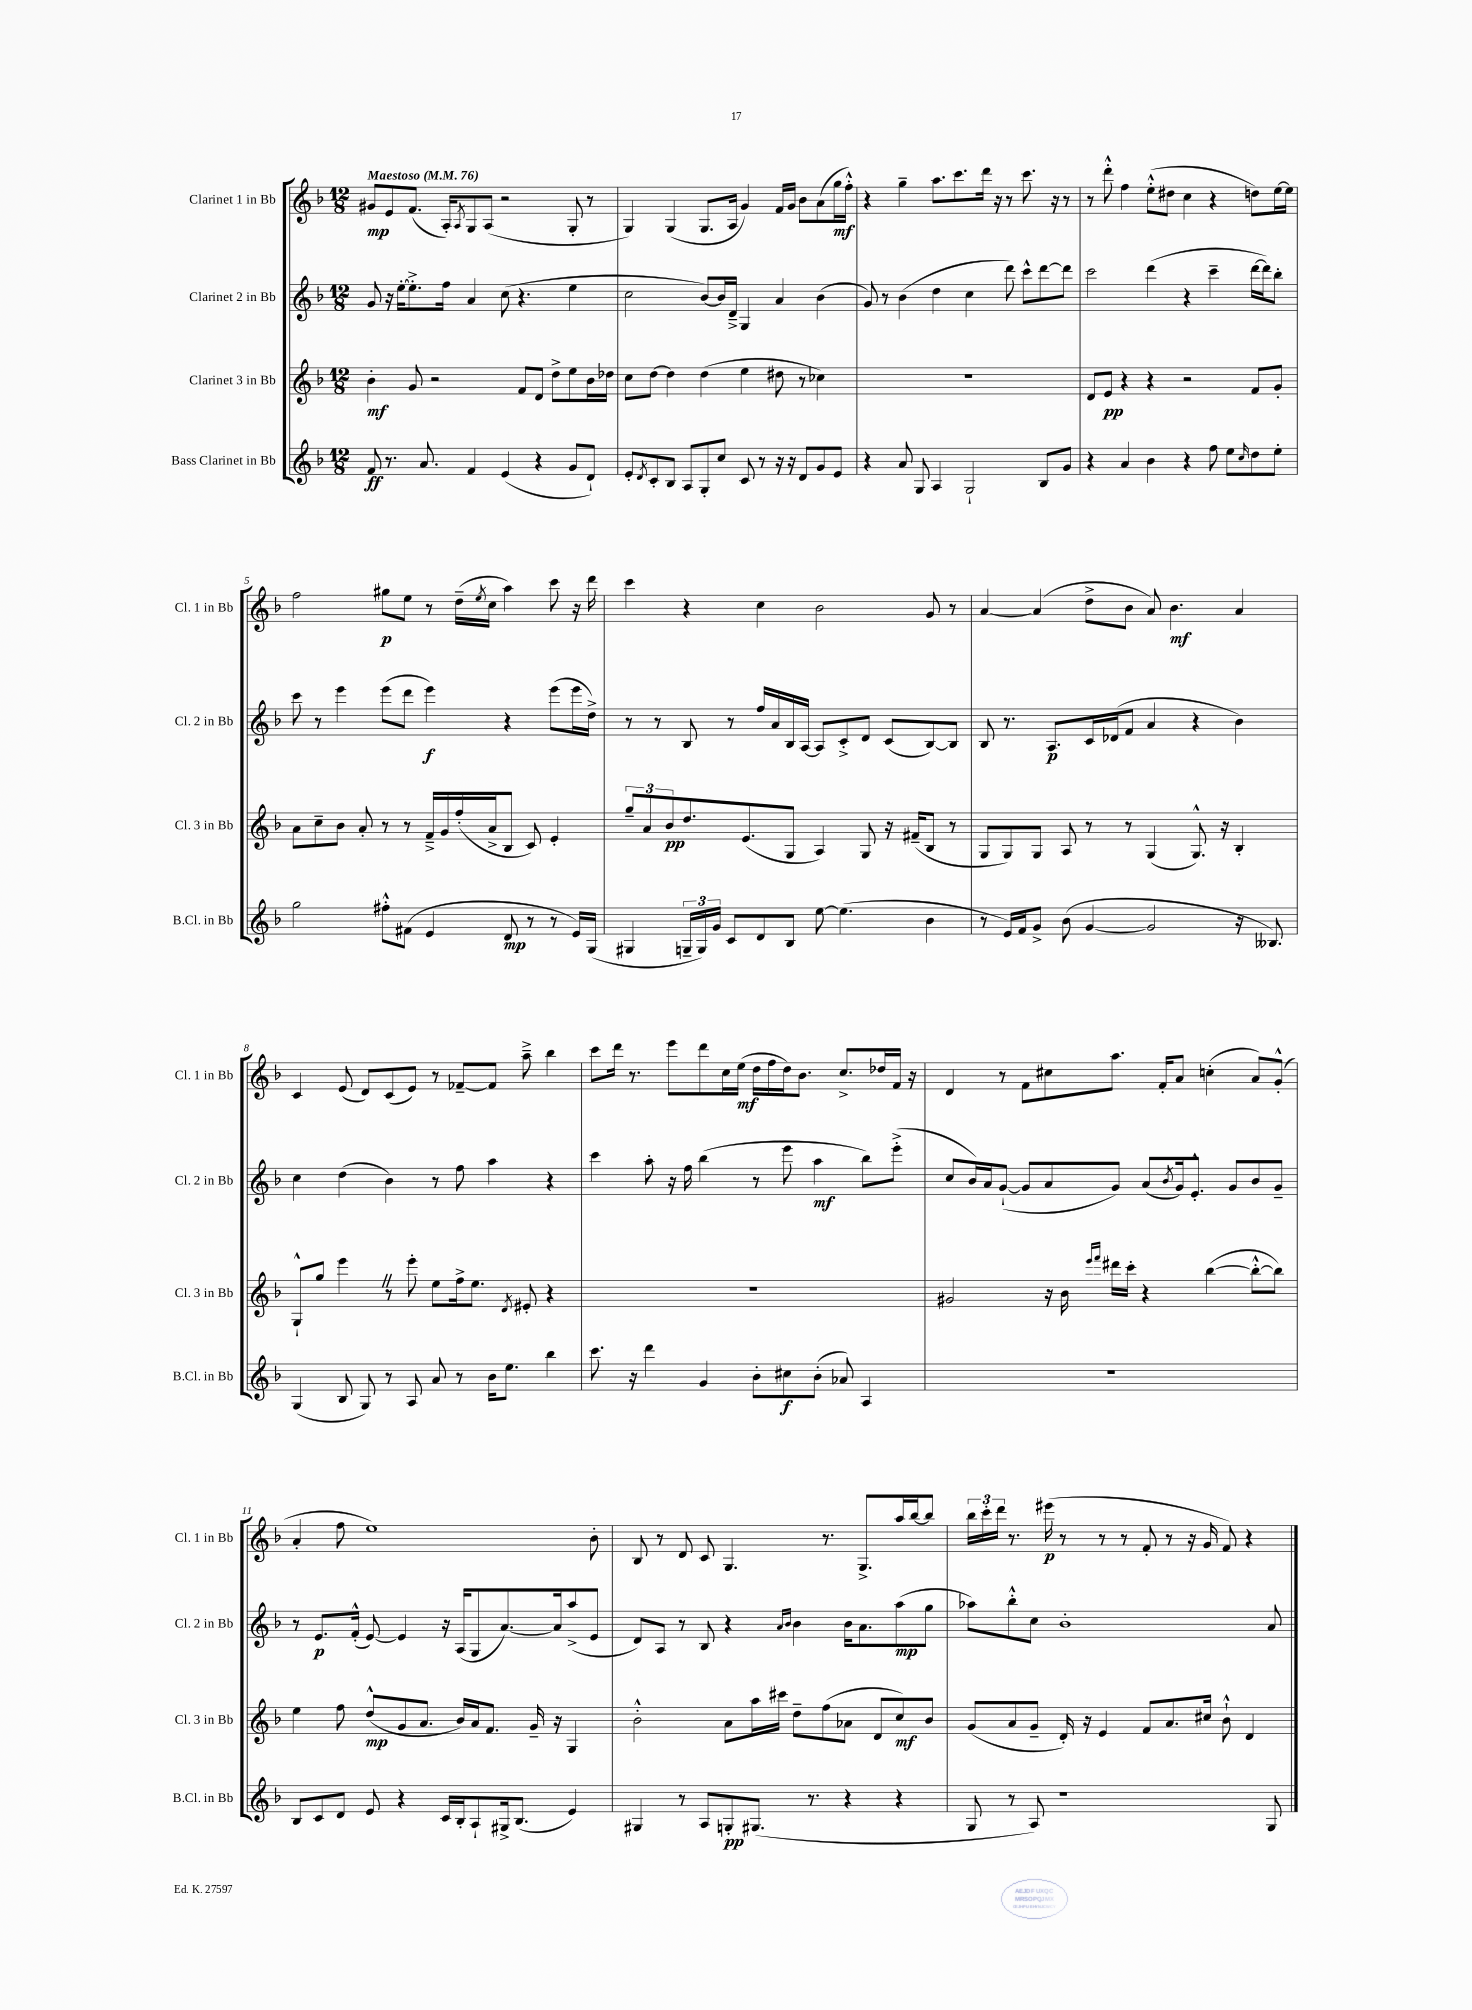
<<
\new StaffGroup <<
\new Staff = "s0" \with { instrumentName = "Clarinet 1 in Bb" shortInstrumentName = "Cl. 1 in Bb" } {
    \clef treble \key f \major \numericTimeSignature \time 12/8 \tempo "Maestoso" 4 = 76
    gis'8\mp e'8 f'8.( a16-.) \acciaccatura { a8 } g8 a8( r2 g8-. r8 |
    g4) g4( g8. a16 g'4) f'16 g'16 bes'8 a'8( g''16\mf f''16-.-^) |
    r4 g''4-- a''8. c'''8. d'''16 r16 r8 c'''8. r16 r8 |
    r8 d'''8-.-^ f''4 e''8-.-^( dis''8 c''4 r4 d''8) e''16~ e''16 |
    f''2 gis''8\p e''8 r8 d''16--( \acciaccatura { e''8 } c''16 a''4) c'''8 r16 d'''16 |
    c'''4 r4 c''4 bes'2 g'8 r8 |
    a'4~ a'4( d''8-> bes'8 a'8) bes'4.\mf a'4 |
    c'4 e'8( d'8) c'8( e'8) r8 fes'8~-- fes'8 a''8---> bes''4 |
    c'''8 d'''16 r8. e'''8 d'''8 c''16 e''16\mf( d''16 f''16 d''16) bes'8. c''8.-> des''16 f'16 r16 |
    d'4 r8 f'8 cis''8 a''8. f'16-. a'8 c''4-.( a'8) g'8-.-^( |
    a'4-. f''8 e''1) bes'8-. |
    bes8 r8 d'8 c'8 g4. r8. g8.-> a''16 bes''16~ bes''8 |
    \tuplet 3/2 { bes''16 c'''16-. d'''16 } r8. eis'''16\p( r8 r8 r8 f'8-. r8 r16 g'16 f'8) r4 \bar "|." |
}
\new Staff = "s1" \with { instrumentName = "Clarinet 2 in Bb" shortInstrumentName = "Cl. 2 in Bb" } {
    \clef treble \key f \major \numericTimeSignature \time 12/8
    g'8 r16 e''16~-. e''8.-.-> f''16 a'4 c''8( r4. e''4 |
    c''2 bes'8~) bes'16 d'16---> g4 a'4 bes'4( |
    g'8) r8 bes'4( d''4 c''4 d'''8) c'''8-^ d'''8~ d'''8 |
    c'''2 d'''4( r4 c'''4-- d'''16~ d'''16) bes''8-. |
    c'''8 r8 e'''4 e'''8( d'''8 e'''4\f) r4 e'''8( e'''16 d''16->) |
    r8 r8 bes8 r8 f''16 a'16 bes16 a16~ a8 c'8-.-> d'8 c'8( bes8~) bes8 |
    bes8 r8. a8.\p c'16 des'16( f'8 a'4 r4 bes'4) |
    c''4 d''4( bes'4) r8 f''8 a''4 r4 |
    c'''4 a''8-. r16 f''16 bes''4( r8 e'''8 a''4\mf bes''8) e'''8-.->( |
    c''8 bes'16) a'16 g'8~-!( g'8 a'8 g'8) a'8( \acciaccatura { bes'8 } g'16) e'8.-.-^ g'8 bes'8 g'8-- |
    r8 e'8.\p f'16-.-^( e'8~) e'4 r16 a16( g8 a'8.~) a'16 a''8->( e'8 |
    d'8) a8 r8 bes8 r4 \grace { a'16 bes'16 } bes'4 bes'16 a'8. a''8\mp( g''8 |
    aes''8) bes''8-.-^ c''8 bes'1-. a'8 \bar "|." |
}
\new Staff = "s2" \with { instrumentName = "Clarinet 3 in Bb" shortInstrumentName = "Cl. 3 in Bb" } {
    \clef treble \key f \major \numericTimeSignature \time 12/8
    bes'4-.\mf g'8 r2 f'8 d'8 d''8-> e''8 bes'16 des''16 |
    c''8 d''8~ d''4 d''4( e''4 dis''8 r8 ces''4) |
    R1. |
    d'8 e'8\pp r4 r4 r2 f'8 g'8-. |
    a'8 c''8-- bes'8 a'8-. r8 r8 f'16---> g'16 f''16-.( a'16-> bes8 c'8) e'4-. |
    \tuplet 3/2 { g''8-- a'8 bes'8\pp } d''8. e'8.( g8 a4) g8 r16 fis'16--( bes8 r8 |
    g8 g8) g8 a8 r8 r8 g4( g8.-^) r16 bes4-. |
    g8-!-^ g''8 e'''4 \once \override BreathingSign.text = \markup { \musicglyph "scripts.caesura.straight" } \breathe r8 e'''8-. e''8 f''16-> e''8. \acciaccatura { d'8 } eis'8-. r4 |
    R1. |
    gis'2 r16 bes'16 \grace { e'''16 f'''16 } dis'''16 c'''16-. r4 bes''4~( bes''8~-.-^ bes''8) |
    e''4 f''8 d''8-^\mp( g'8 a'8. bes'16) a'16 f'8. g'16-- r16 g4 |
    bes'2-.-^ a'8 a''16 cis'''16 d''8-- f''8( aes'8 d'8 c''8\mf) bes'8 |
    g'8( a'8 g'8-- d'16-.) r16 e'4 f'8 a'8. cis''16 bes'8-!-^ d'4 \bar "|." |
}
\new Staff = "s3" \with { instrumentName = "Bass Clarinet in Bb" shortInstrumentName = "B.Cl. in Bb" } {
    \clef treble \key f \major \numericTimeSignature \time 12/8
    f'8\ff r8. a'8. f'4 e'4( r4 g'8 d'8-!) |
    e'8-. \acciaccatura { d'8 } c'8-. bes8 a8 g8-. c''8 c'8 r8 r16 r16 d'8 g'8 e'8 |
    r4 a'8 g8 a4 g2-! bes8 g'8 |
    r4 a'4 bes'4 r4 f''8 e''8 \grace { c''16 } d''8 e''8-. |
    g''2 fis''8-.-^ fis'8( e'4 d'8\mp r8 r8 e'16) g16( |
    gis4 \tuplet 3/2 { g16-- g16) g'16 } c'8 d'8 bes8 e''8~ e''4.( bes'4 |
    r8 e'16) f'16 g'8-> bes'8( g'4~ g'2 r16 beses8.) |
    g4( bes8 g8) r8 a8 a'8 r8 bes'16 e''8. bes''4 |
    c'''8. r16 d'''4 g'4 bes'8-. cis''8\f bes'8-.( aes'8) a4 |
    R1. |
    bes8 c'8 d'8 e'8 r4 c'16 bes16-. a8-! gis16-> bes8.( e'4) |
    gis4 r8 a8 g8-.\pp gis8.( r8. r4 r4 |
    g8 r8 a8) r1 g8 \bar "|." |
}
>>
>>
